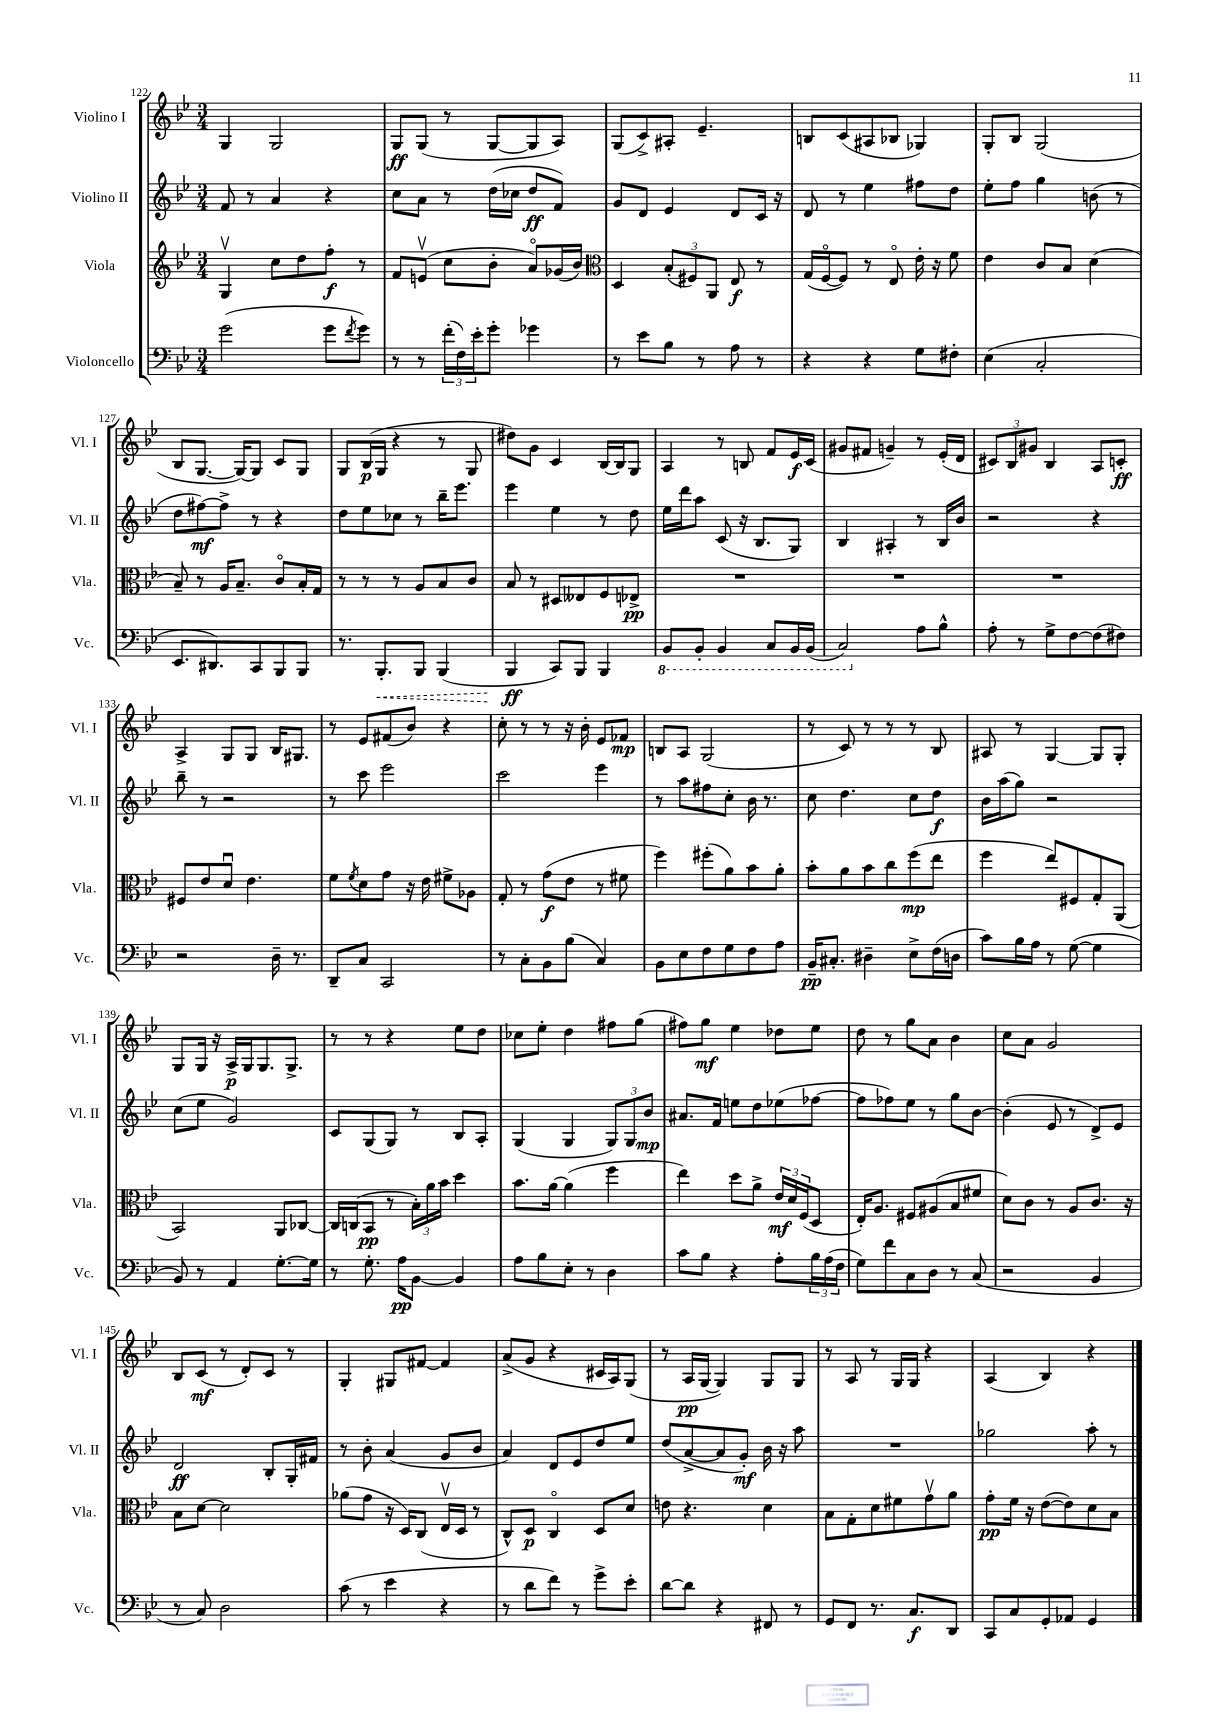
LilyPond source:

<<
\new StaffGroup <<
\new Staff = "s0" \with { instrumentName = "Violino I" shortInstrumentName = "Vl. I" } {
    \clef treble \key bes \major \numericTimeSignature \time 3/4
    g4 g2 |
    g8\ff g8( r8 g8~ g8 a8) |
    g8( c'8->) ais8-. ees'4.-- |
    b8 c'8( ais8 bes8 ges4) |
    g8-. bes8 g2( |
    bes8 g8.~ g16~) g8 c'8 g8 |
    g8 bes16\p( g16 r4 r8 g8 |
    dis''8) g'8 c'4 bes16~ bes16 g8 |
    a4 r8 b8 f'8 ees'16\f c'16( |
    gis'8 fis'8 g'4--) r8 ees'16-.( d'16 |
    \tuplet 3/2 { cis'8) bes8 gis'8 } bes4 a8 c'8-.\ff |
    a4-> g8 g8 bes16 gis8. |
    r8 ees'8 fis'8( bes'8) r4 |
    c''8-. r8 r8 r16 bes'16-. ees'8 fes'8\mp |
    b8 a8 g2( |
    r8 c'8) r8 r8 r8 bes8 |
    ais8 r8 g4~ g8 g8-. |
    g8 g16 r16 a16->\p g16 g8. g8.-> |
    r8 r8 r4 ees''8 d''8 |
    ces''8 ees''8-. d''4 fis''8 g''8( |
    fis''8) g''8\mf ees''4 des''8 ees''8 |
    d''8 r8 g''8 a'8 bes'4 |
    c''8 a'8 g'2 |
    bes8 c'8\mf( r8 d'8-.) c'8 r8 |
    g4-. gis8 fis'8~ fis'4 |
    a'8->( g'8 r4 cis'16 a16) g8( |
    r8 a16\pp g16~ g4) g8 g8 |
    r8 a8 r8 g16 g16 r4 |
    a4( bes4) r4 \bar "|." |
}
\new Staff = "s1" \with { instrumentName = "Violino II" shortInstrumentName = "Vl. II" } {
    \clef treble \key bes \major \numericTimeSignature \time 3/4
    f'8 r8 a'4 r4 |
    c''8 a'8 r8 d''16( ces''16 d''8\ff f'8) |
    g'8 d'8 ees'4 d'8 c'16 r16 |
    d'8 r8 ees''4 fis''8 d''8 |
    ees''8-. f''8 g''4 b'8( r8 |
    d''8 fis''8~\mf) fis''8-> r8 r4 |
    d''8 ees''8 ces''8 r8 bes''16-- ees'''8. |
    ees'''4 ees''4 r8 d''8 |
    ees''16 d'''16 a''8 c'8( r16 bes8. g8) |
    bes4 ais4-. r8 bes16 bes'16 |
    r2 r4 |
    bes''8-- r8 r2 |
    r8 c'''8 ees'''2 |
    c'''2 ees'''4 |
    r8 a''8 fis''8 c''8-. bes'16 r8. |
    c''8 d''4. c''8 d''8\f |
    bes'16 a''16( g''8) r2 |
    c''8( ees''8 g'2) |
    c'8 g8( g8) r8 bes8 a8-. |
    g4( g4 \tuplet 3/2 { g8) g8 bes'8\mp } |
    ais'8. f'16 e''8 d''8 ees''8( fes''8~ |
    fes''8 fes''8) ees''8 r8 g''8 bes'8~ |
    bes'4-.( ees'8 r8 d'8->) ees'8 |
    d'2\ff bes8-. g16-. fis'16 |
    r8 bes'8-. a'4( g'8 bes'8 |
    a'4) d'8 ees'8 d''8 ees''8 |
    d''8( a'8~-> a'8 g'8-.\mf) bes'16 r16 a''8 |
    R2. |
    ges''2 a''8-. r8 \bar "|." |
}
\new Staff = "s2" \with { instrumentName = "Viola" shortInstrumentName = "Vla." } {
    \clef treble \key bes \major \numericTimeSignature \time 3/4
    g4\upbow c''8 d''8 f''8-.\f r8 |
    f'8 e'8\upbow( c''8 bes'8-. a'8\flageolet) ges'16( bes'16) |
    \clef alto d4 \tuplet 3/2 { bes8-.( fis8) a,8 } ees8\f r8 |
    g16( f16~\flageolet f8) r8 ees8\flageolet ees'16-. r16 f'8 |
    ees'4 c'8 bes8 d'4( |
    bes8--) r8 a16 bes8.-- c'8\flageolet bes16-. g16 |
    r8 r8 r8 a8 bes8 c'8 |
    bes8 r8 dis8 eeses8 f8 ees8->\pp |
    R2. |
    R2. |
    R2. |
    fis8 ees'8 d'8\downbow ees'4. |
    f'8 \acciaccatura { f'8 } d'8 g'8 r16 ees'16 fis'8-> aes8 |
    g8-. r8 g'8\f( ees'8 r8 fis'8 |
    f''4) fis''8-.( a'8) bes'8 a'8-. |
    bes'8-. a'8 bes'8 c''8 f''8\mp( ees''8 |
    f''4 ees''8) fis8 g8-. a,8( |
    bes,2) a,8 ces8~ |
    ces16 c16( bes,8\pp r8 \tuplet 3/2 { bes16-.) a'16 bes'16 } d''4 |
    bes'8. a'16~ a'4( f''4 |
    ees''4) d''8 a'8-> \tuplet 3/2 { ees'16\mf d'16 f16( } d8 |
    ees16-.) a8. fis8 ais8( bes8 fis'8 |
    d'8) c'8 r8 a8 c'8. r16 |
    bes8 d'8~ d'2 |
    aes'8( g'8 r16 d16) c8( ees16\upbow d16 r8 |
    c8-^) d8\p c4\flageolet d8 d'8 |
    e'8 r4. d'4 |
    bes8 g8-. d'8 fis'8 g'8\upbow a'8 |
    g'8-.\pp f'16 r16 ees'8~( ees'8) d'8 bes8 \bar "|." |
}
\new Staff = "s3" \with { instrumentName = "Violoncello" shortInstrumentName = "Vc." } {
    \clef bass \key bes \major \numericTimeSignature \time 3/4
    g'2( g'8 \acciaccatura { f'8 } g'8) |
    r8 r8 \tuplet 3/2 { f'16-.( f16) ees'16-. } g'8-. ges'4 |
    r8 ees'8 bes8 r8 a8 r8 |
    r4 r4 g8 fis8-. |
    ees4( c2-. |
    ees,8. dis,8.) c,8 bes,,8 bes,,8 |
    r8. \once \override Hairpin.style = #'dashed-line bes,,8.-.\< bes,,8 bes,,4( |
    bes,,4\ff\! c,8) bes,,8 bes,,4 |
    \ottava #-1 bes,,8 bes,,8-. bes,,4 c,8 bes,,16 bes,,16( |
    c,2) \ottava #0 a8 bes8-^ |
    a8-. r8 g8-> f8~ f8( fis8) |
    r2 d16-- r8. |
    d,8-- c8 c,2 |
    r8 c8-. bes,8 bes8( c4) |
    bes,8 ees8 f8 g8 f8 a8 |
    bes,16--\pp cis8.-. dis4-- ees8-> f16( d16 |
    c'8) bes16 a16 r8 g8~( g4 |
    bes,8) r8 a,4 g8.~-. g16 |
    r8 g8.-. a16\pp bes,8~ bes,4 |
    a8 bes8 ees8-. r8 d4 |
    c'8 bes8 r4 a8-. \tuplet 3/2 { bes16 a16( f16 } |
    g8) f'8 c8 d8 r8 c8( |
    r2 bes,4 |
    r8 c8) d2 |
    c'8( r8 ees'4 r4 |
    r8 d'8 f'8) r8 g'8-> ees'8-. |
    d'8~ d'8 r4 fis,8 r8 |
    g,8 f,8 r8. c8.\f d,8 |
    c,8 c8 g,8-. aes,8 g,4 \bar "|." |
}
>>
>>
\layout { \context { \Score currentBarNumber = #122 } }
